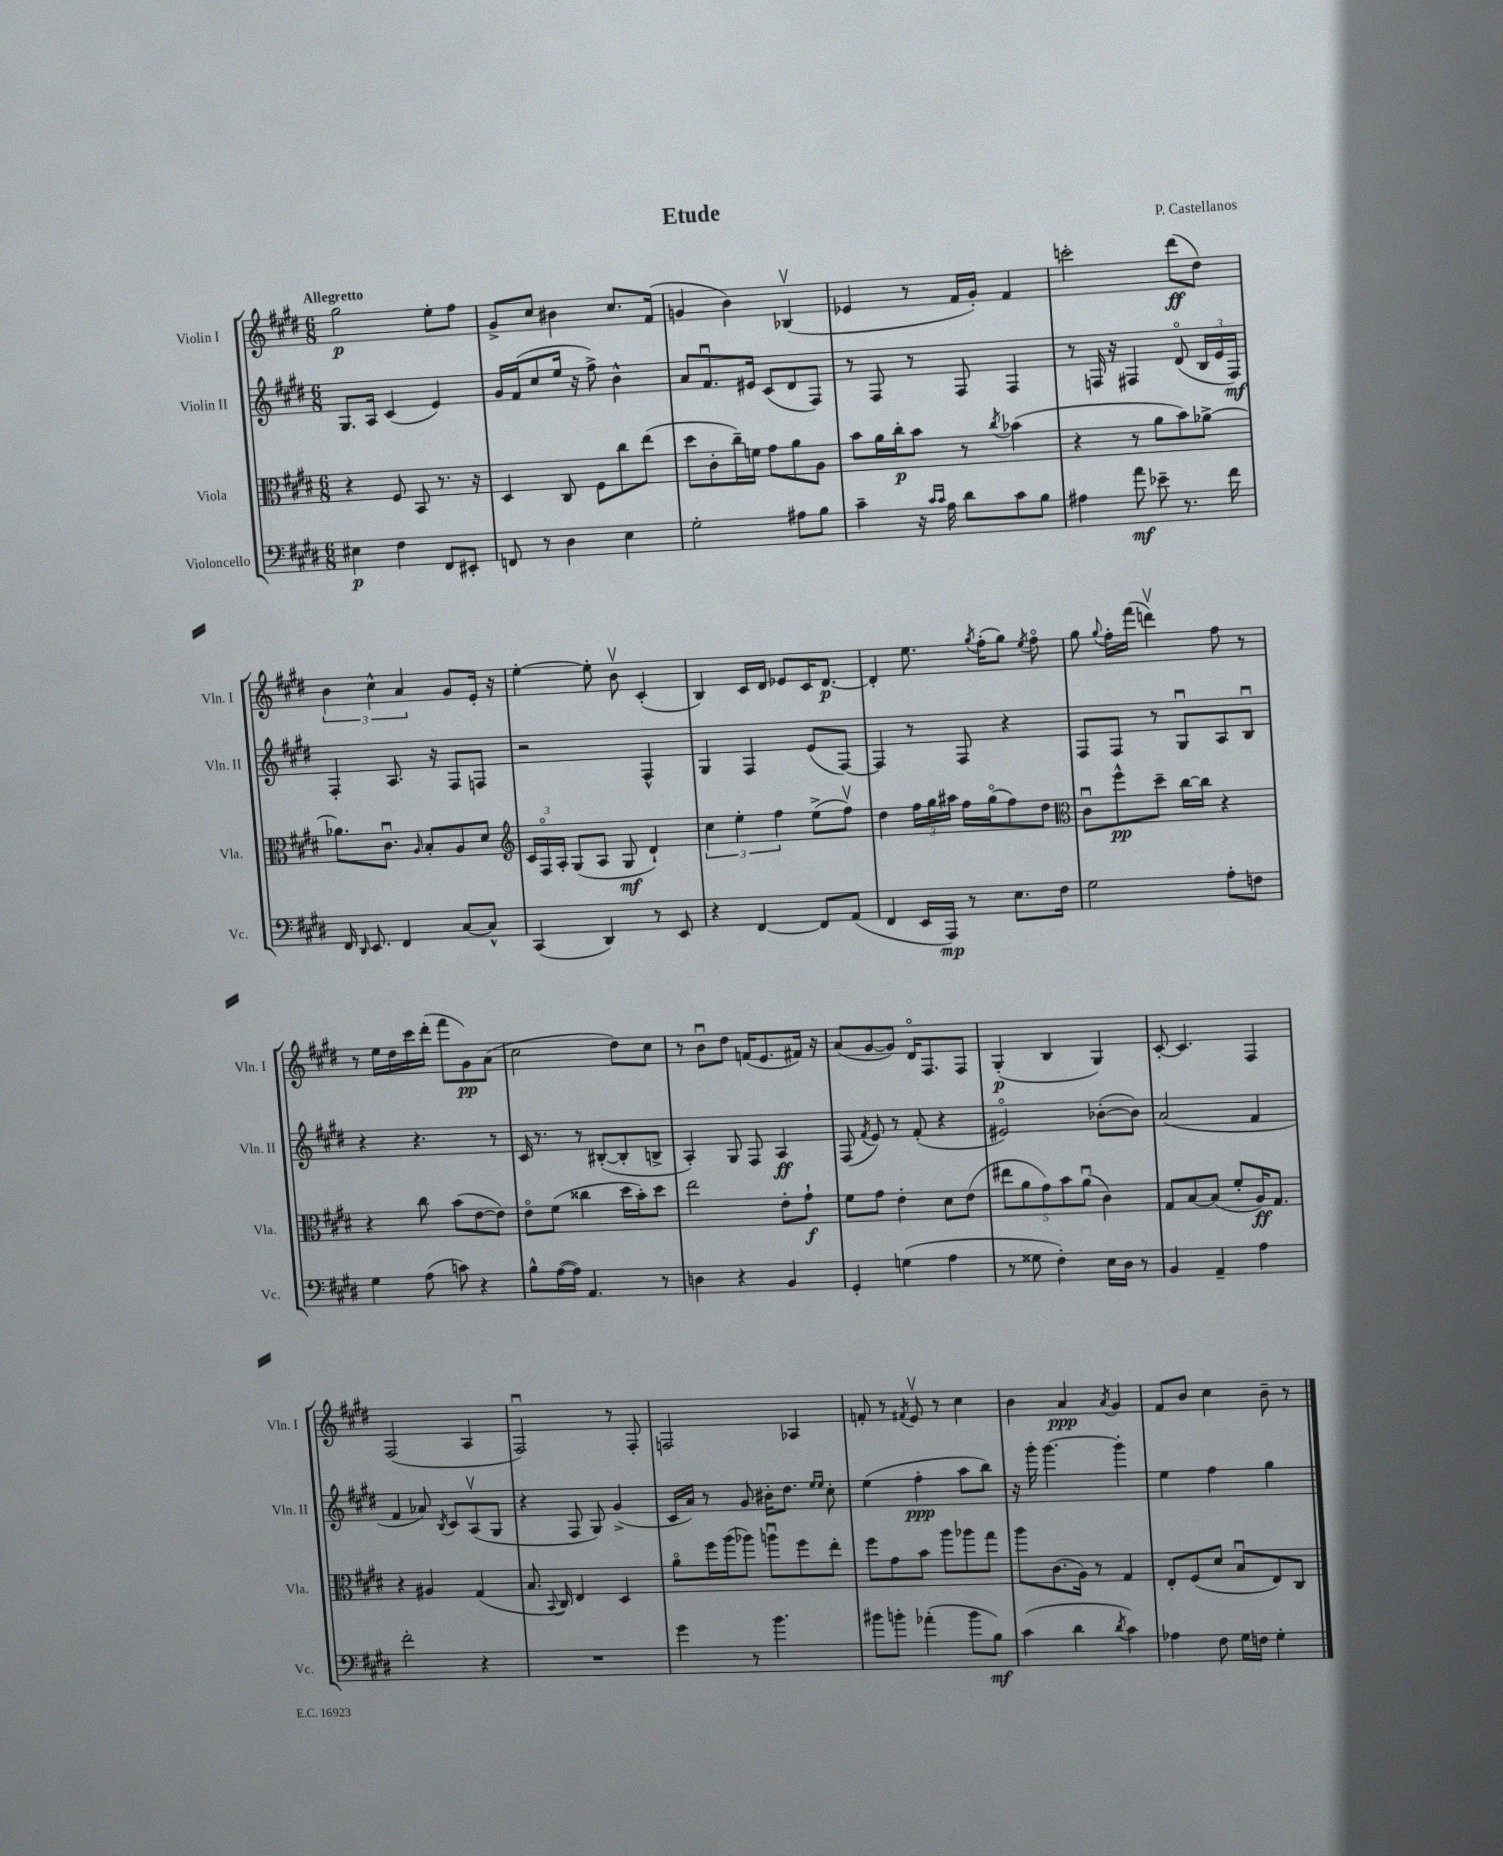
\header { title = "Etude" composer = "P. Castellanos" }
<<
\new StaffGroup <<
\new Staff = "s0" \with { instrumentName = "Violin I" shortInstrumentName = "Vln. I" } {
    \clef treble \key e \major \numericTimeSignature \time 6/8 \tempo "Allegretto"
    \autoBeamOff gis''2\p e''8[-. fis''8] |
    gis'8[-> cis''8] bis'4 cis''8.[ fis'16]( |
    g'4 b'4) bes4\upbow( |
    ees'4 r8 fis'16[ gis'16]-.) fis'4 |
    c'''2-. dis'''8[\ff( dis''8]) |
    \tuplet 3/2 { b'4 cis''4-^ a'4 } gis'8[ e'16]-. r16 |
    e''4~-. e''8-. b'8\upbow cis'4-.( |
    b4) cis'16[ dis'16] ees'8[ cis'16 dis'8.]~\p |
    dis'4-. e''8. \acciaccatura { gis''8 } fis''16[-.( gis''8]) \acciaccatura { e''8 } fis''8\flageolet |
    gis''8 \appoggiatura { gis''8 } fis''16[-. fis'''16]( d'''4\upbow) fis''8 r8 |
    r8 e''16[ dis''16 cis'''16 dis'''16]-.( fis'''8[ gis'8\pp) a'8]( |
    cis''2 dis''8[) cis''8] |
    r8 b'8[\downbow dis''8] f'16[( e'8. fis'16]) r16 |
    a'8[( gis'8~ gis'8]) dis'16[\flageolet fis8. fis8] |
    gis4-.\p( b4 gis4) |
    cis'8~-. cis'4. fis4 |
    fis2( a4 |
    fis2\downbow) r8 fis8-. |
    f2 aes4 |
    f'8-. r8 \acciaccatura { fis'8 } e'8\upbow r8 cis''4 |
    b'4 a'4\ppp \acciaccatura { a'8 } gis'4 |
    fis'8[ b'8] cis''4 b'8-- r8 \bar "|." |
}
\new Staff = "s1" \with { instrumentName = "Violin II" shortInstrumentName = "Vln. II" } {
    \clef treble \key e \major \numericTimeSignature \time 6/8
    \autoBeamOff gis8.[ a16] cis'4( e'4) |
    gis'16[ fis'16( cis''8 e''16] r16 fis''8->) b'4-^ |
    a'8[ fis'8.\downbow eis'16] cis'8[( dis'8 fis8]) |
    r8 fis8 r8 fis8 fis4 |
    r8 f16 r16 fis4 dis'8\flageolet( \tuplet 3/2 { b16[ e'16 fis16]\mf) } |
    fis4-. a8. r16 fis8[ f8] |
    r2 fis4-^ |
    gis4 fis4 e'8[( fis8]~) |
    fis4 r8 fis8 r4 |
    fis8[ fis8] r8 gis8[\downbow a8 b8]\downbow |
    r4 r4. r8 |
    cis'16 r8. r8 bis8[~-.( bis8-. b8]-> |
    a4-.) gis8 fis8 a4\ff |
    fis8( \acciaccatura { fis'8 } e'8) r8 fis'8-.( r4 |
    eis'2\flageolet) bes'8[~-.( bes'8]) |
    a'2( fis'4 |
    fis'4 aes'8) \acciaccatura { b8 } cis'8[ a8\upbow( gis8] |
    r4 fis8 gis8) gis'4->( |
    cis'16[ a'16]) r8 gis'8 bis'16[-. dis''8.] \grace { e''16[ e''16] } cis''8-. |
    e''4( fis''4-.\ppp a''8[ b''8]) |
    r16 gis'''16-. gis'''4.~ gis'''4-. |
    e''4 fis''4 gis''4 \bar "|." |
}
\new Staff = "s2" \with { instrumentName = "Viola" shortInstrumentName = "Vla." } {
    \clef alto \key e \major \numericTimeSignature \time 6/8
    \autoBeamOff r4 fis8 b,8 r8. r16 |
    dis4 cis8 fis8[ cis''8 e''8]( |
    dis''8[ cis'8-. cis''16--) f'16] gis'8[ a'8 a8] |
    b'8[ a'16 cis''16-.\p b'8] r8 \acciaccatura { cis''8 } bes'4( |
    r4 r8 a'8[ b'8) aes'8]~-> |
    aes'8.[ cis'8.]\downbow \grace { a16 } b8[-. a8 dis'8] |
    \clef treble \tuplet 3/2 { cis'16[ fis16\flageolet a16]-. } gis8[( a8] gis8\mf dis'4-!) |
    \tuplet 3/2 { cis''4 e''4-. fis''4 } e''8[->( fis''8]\upbow) |
    dis''4 \tuplet 3/2 { fis''16[ gis''16 ais''16] } fis''16[ gis''16\flageolet( fis''8) dis''8] |
    \clef alto cis'8[\downbow fis''8-^\pp dis''8]-- cis''16[~ cis''16] r4 |
    r4 cis''8 b'8[( e'8~ e'8]) |
    e'8[\flageolet fis'8]( cisis''4 dis''16[ b'16-.) dis''8] |
    e''2 e'8[-. gis'8]-!\f |
    fis'8[ gis'8] e'4-. dis'8[ e'8]( |
    \tuplet 5/4 { eis''8[ a'8 gis'8) b'8 a'8]\downbow( } cis'4) |
    gis8[ b8~ b8]( fis'8[-. a16\ff) gis8.] |
    r4 ais4 gis4( |
    b8. \appoggiatura { b,8 } cis16) e4 dis4 |
    a'8[\flageolet fis''16 a''16( aes''8]) a''8[\downbow fis''8 e''8]-. |
    fis''8[ gis'8 b'8] a''8[ aes''8 gis''8] |
    a''8[ cis'8.( a16]) r8 gis4 |
    e8[-. fis8( dis'8] b8[\downbow e8) cis8] \bar "|." |
}
\new Staff = "s3" \with { instrumentName = "Violoncello" shortInstrumentName = "Vc." } {
    \clef bass \key e \major \numericTimeSignature \time 6/8
    \autoBeamOff eis4\p fis4 fis,8[ eis,8]-. |
    f,8 r8 dis4 e4 |
    gis2-. ais8[ b8] |
    cis'4-- r16 \grace { cis'16[ cis'16] } a16 dis'8[ cis'8 b8] |
    ais4 a'8\mf ees'8-- r8. fis'16 |
    fis,16 \grace { dis,16 } e,8. fis,4 cis8[~ cis8]-^ |
    cis,4( dis,4) r8 e,8 |
    r4 fis,4~ fis,8[ a,8]( |
    fis,4 e,16[ a,,16]\mp) r8 e8.[ fis16] |
    gis2 a8[-. f8] |
    gis4 a8( c'8) r4 |
    b8[-^ a16~( a16]) a,4. r8 |
    d4 r4 b,4 |
    gis,4-. g4( a4 |
    r8 gisis8 fis4-.) e16[ dis16] r8 |
    b,4 a,4-- a4 |
    fis'2-. r4 |
    R2. |
    gis'4 r8 b'4. |
    bis'8[ b'8]-. aes'4-.( b'8[ b8]\mf) |
    cis'4( dis'4 \acciaccatura { dis'8 } cis'4) |
    aes4 fis8 gis16[ f16] gis4-. \bar "|." |
}
>>
>>
\layout { \context { \Score \remove "Bar_number_engraver" } }
